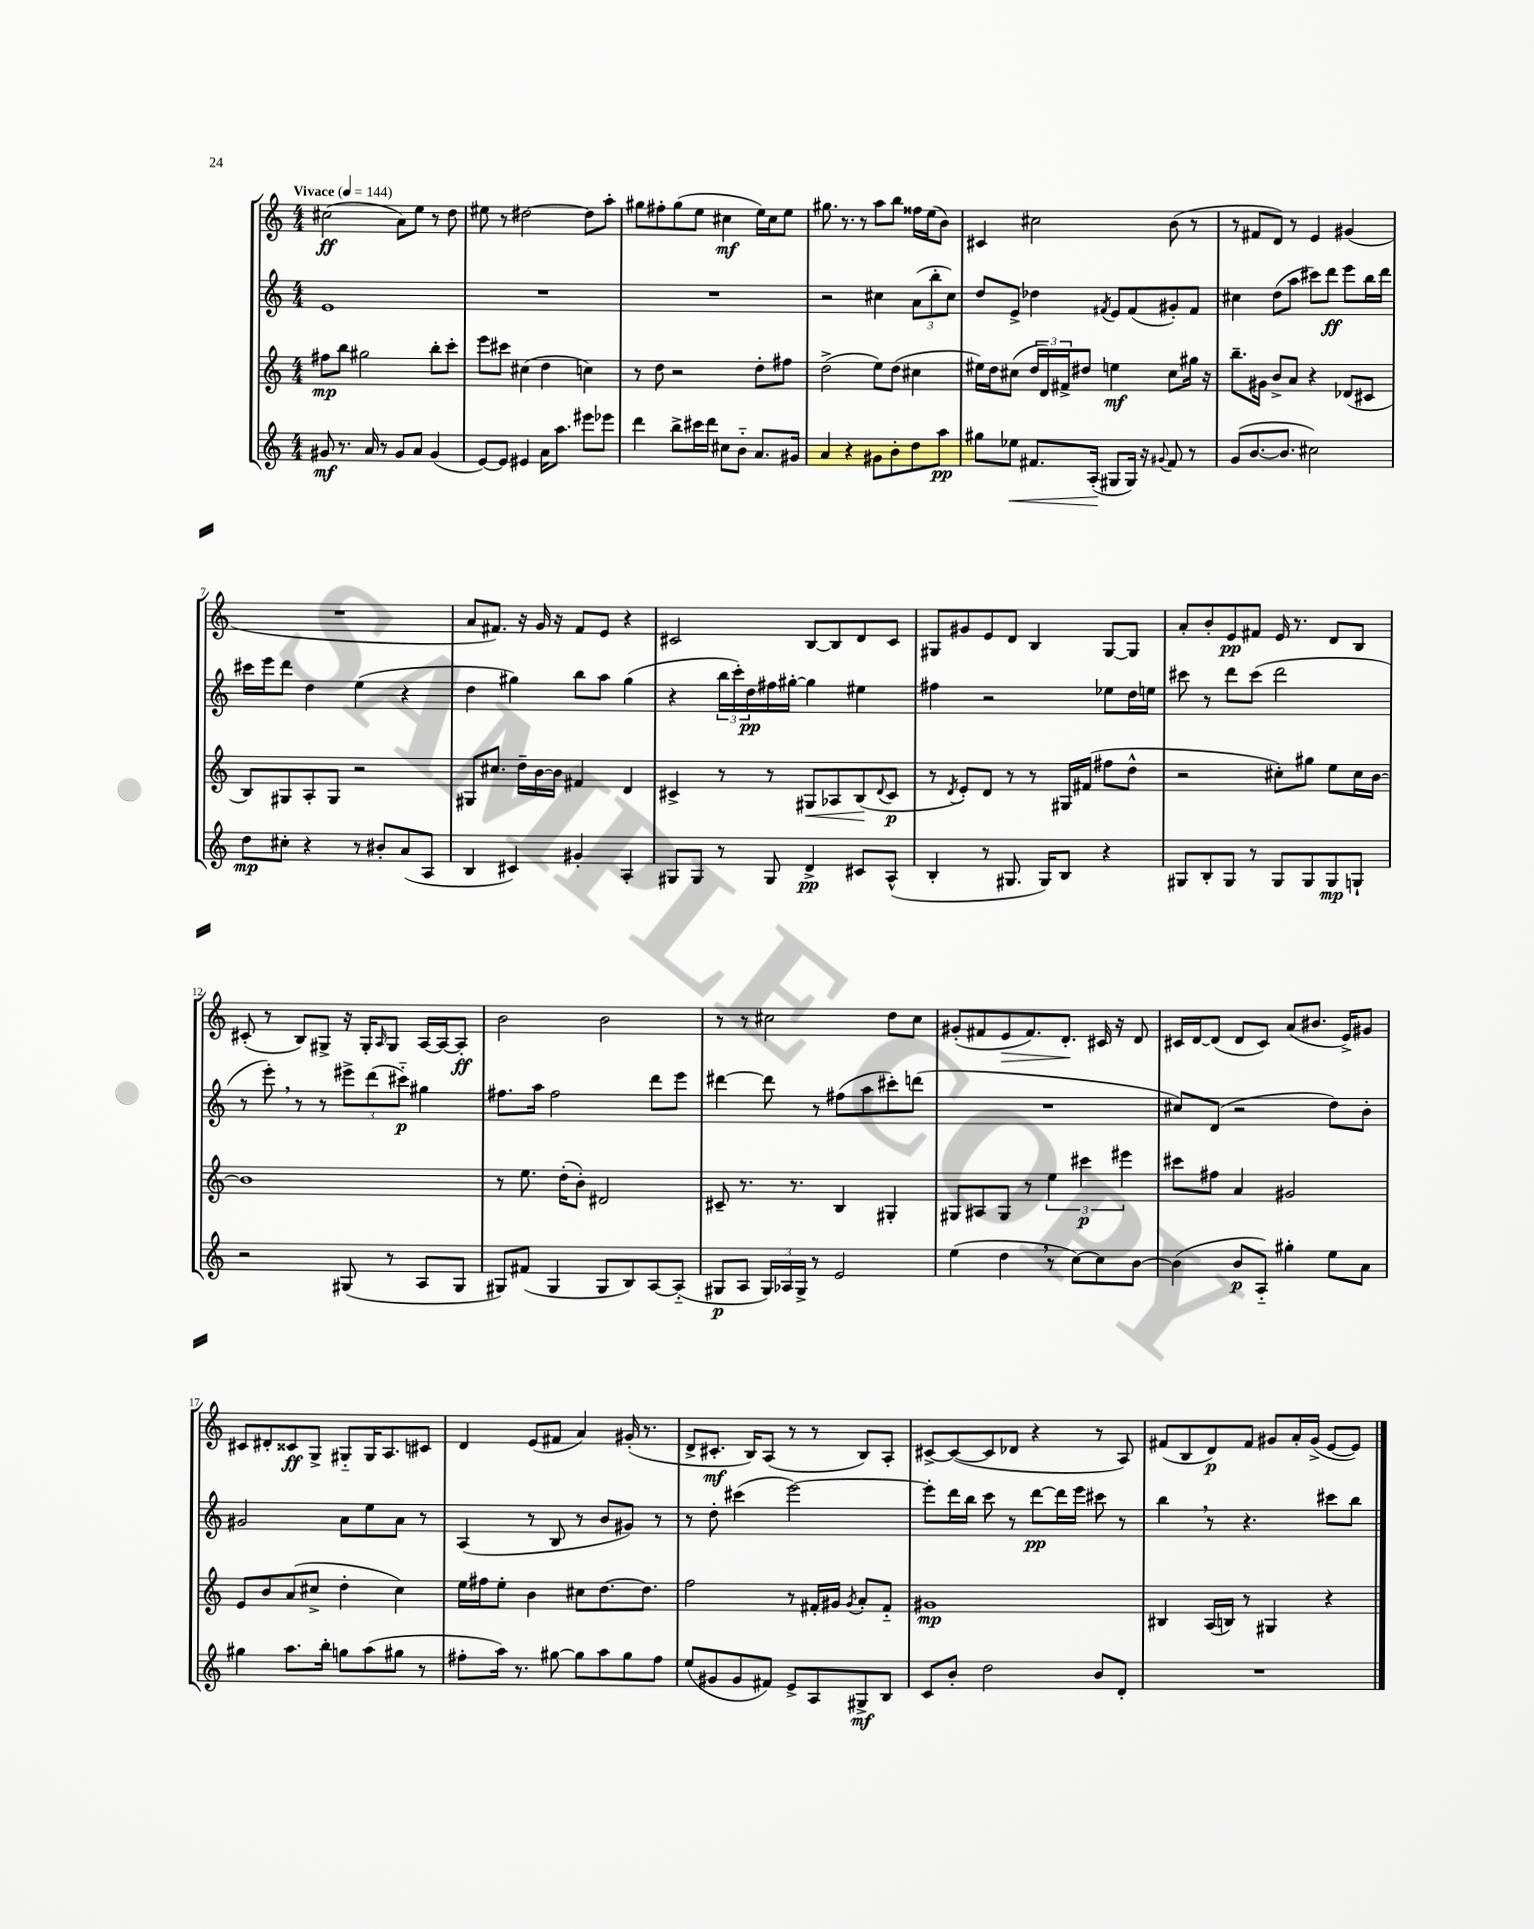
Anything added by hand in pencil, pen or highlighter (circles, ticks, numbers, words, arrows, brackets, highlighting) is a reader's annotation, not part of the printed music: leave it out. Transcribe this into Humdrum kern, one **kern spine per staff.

**kern	**dynam	**kern	**dynam	**kern	**dynam	**kern	**dynam
*part4	*part4	*part3	*part3	*part2	*part2	*part1	*part1
*staff4	*staff4	*staff3	*staff3	*staff2	*staff2	*staff1	*staff1
*clefG2	*	*clefG2	*	*clefG2	*	*clefG2	*
*k[]	*	*k[]	*	*k[]	*	*k[]	*
*M4/4	*	*M4/4	*	*M4/4	*	*M4/4	*
*MM144	*	*MM144	*	*MM144	*	*MM144	*
=1	=1	=1	=1	=1	=1	=1	=1
!	!	!	!	!	!	!LO:TX:a:B:t=Vivace	!
8g#X/	mf	8ff#X\L	mp	1e	.	(2cc#X\	ff
8.r	.	8bb\J	.	.	.	.	.
.	.	2gg#X\	.	.	.	.	.
16a/	.	.	.	.	.	.	.
8r	.	.	.	.	.	.	.
8g#/L	.	.	.	.	.	8a\L)	.
8a/J	.	.	.	.	.	8ee\J	.
(4g#/	.	8bb'\L	.	.	.	8r	.
.	.	8ccc'\J	.	.	.	8dd\	.
=2	=2	=2	=2	=2	=2	=2	=2
[8e/L)	.	8eee\L	.	1r	.	8ee#X\	.
8e/J]	.	8ccc#X\J	.	.	.	8r	.
4e#X/	.	(4cc#X\	.	.	.	[2dd#X\	.
16a\KL	.	4dd\	.	.	.	.	.
8.aa\J	.	.	.	.	.	.	.
8eee#X\L	.	4ccn\)	.	.	.	8dd#\L]	.
8eee-X\J	.	.	.	.	.	8aa'\J	.
=3	=3	=3	=3	=3	=3	=3	=3
4ddd\	.	8r	.	1r	.	8gg#X\L	.
.	.	8dd\	.	.	.	8ff#X'\	.
8bb^\L	.	2r	.	.	.	(8gg#\	.
16ccc#X\L	.	.	.	.	.	8ee\J	.
16ddd\JJ	.	.	.	.	.	.	.
8cc#X\L	.	.	.	.	.	4cc#X\	mf
8b\J	.	.	.	.	.	.	.
8.a/L	.	8dd'\L	.	.	.	16ee\LL)	.
.	.	.	.	.	.	16cc#\J	.
.	.	8ff#X\J	.	.	.	8ee\J	.
16g#X/Jk	.	.	.	.	.	.	.
=4	=4	=4	=4	=4	=4	=4	=4
4a/	.	(2dd^\	.	2r	.	8.gg#X\	.
.	.	.	.	.	.	8.r	.
4r	.	.	.	.	.	.	.
.	.	.	.	.	.	8r	.
8g#X\L	.	8ee\L)	.	4cc#X\	.	8aa\L	.
8b'\	.	(8dd\J	.	.	.	8bb\J	.
8dd\	.	4cc#X\	.	(12a\L	.	16ff##X\LL	.
.	.	.	.	.	.	(16ee\J	.
.	.	.	.	12bb'\	.	.	.
8aa\J	pp	.	.	.	.	8b\J)	.
.	.	.	.	12cc#\J)	.	.	.
=5	=5	=5	=5	=5	=5	=5	=5
8gg#X\L	.	16ee#X\LL)	.	8dd/L	.	4c#X/	.
.	.	16dd\J	.	.	.	.	.
!	!LO:HP:b	!	!	!	!	!	!
8ee-X\J	<	(8cc#X\J	.	8e^/J	.	.	.
8.f#X/L	.	24dd/LL	.	4dd-X\	.	2cc#X\	.
.	.	24d/)	.	.	.	.	.
.	.	24f#X^/J	.	.	.	.	.
.	.	8dd#X/J	.	.	.	.	.
(16A'/Jk	.	.	.	.	.	.	.
.	.	.	.	8qf#X/	.	.	.
8G#X/L	[	4een\	mf	8e/L	.	.	.
16G#/Jk)	.	.	.	(8f#/	.	.	.
16r	.	.	.	.	.	.	.
8qqg#X/	.	.	.	.	.	.	.
8f#/	.	8cc#\L	.	8g#X'/)	.	(8b\	.
8r	.	16gg#X\Jk	.	8f#/J	.	8r	.
.	.	16r	.	.	.	.	.
=6	=6	=6	=6	=6	=6	=6	=6
(8g/L	.	8.bb~\L	.	4cc#X\	.	8r	.
[8.b/	.	.	.	.	.	8f#X/L	.
.	.	16g#X\Jk	.	.	.	.	.
.	.	8b^/L	.	(8dd\L	.	8d/J)	.
8.b/J]	.	.	.	.	.	.	.
.	.	8a/J	.	8aa\J	.	8r	.
2cc#X\)	.	4r	.	8ccc#X\L)	.	4e/	.
.	.	.	.	8ddd\J	ff	.	.
.	.	(8d-X/L	.	8eee\L	.	(4g#X/	.
.	.	8c#X/J	.	16bb\L	.	.	.
.	.	.	.	16ddd\JJ	.	.	.
!!LO:LB:g=z
=7	=7	=7	=7	=7	=7	=7	=7
8dd\L	mp	8B/L)	.	16ccc#X\LL	.	1r	.
.	.	.	.	16eee\J	.	.	.
8cc#X'\J	.	8G#X/	.	8ddd\J	.	.	.
4r	.	8A'/	.	4dd\	.	.	.
.	.	8G#/J	.	.	.	.	.
8r	.	2r	.	(4ee\	.	.	.
8b#X'/L	.	.	.	.	.	.	.
(8a/	.	.	.	4r	.	.	.
8A/J	.	.	.	.	.	.	.
=8	=8	=8	=8	=8	=8	=8	=8
4B/	.	8G#X/L	.	4dd\	.	8a/L	.
.	.	8.cc#X/J	.	.	.	8.f#X/J)	.
4c#X/)	.	.	.	4gg#X\)	.	.	.
.	.	16dd~\LL	.	.	.	16r	.
.	.	[16b\	.	.	.	16g/	.
.	.	16b\JJ]	.	.	.	16r	.
4g#X'/	.	4f#X/	.	8bb\L	.	8f#/L	.
.	.	.	.	8aa\J	.	8e/J	.
4A'/	.	4d/	.	(4gg#\	.	4r	.
=9	=9	=9	=9	=9	=9	=9	=9
8G#X/L	.	4c#X^/	.	4r	.	2c#X/	.
8G#/J	.	.	.	.	.	.	.
8r	.	8r	.	24bb\LL	.	.	.
.	.	.	.	24ccc'\)	.	.	.
.	.	.	.	24dd\	pp	.	.
8G#/	.	8r	.	16ff#X\	.	.	.
.	.	.	.	[16gg#X'\JJ	.	.	.
!	!	!	!LO:HP:b	!	!	!	!
4d^/	pp	8G#X/L	<	4gg#\]	.	[8B/L	.
.	.	8A-X/	.	.	.	8B/]	.
8c#X/L	.	(8B/	.	4ee#X\	.	8d/	.
.	.	8qqd/	.	.	.	.	.
(8A^^/J	.	8c#/J	[ p	.	.	8c#/J	.
=10	=10	=10	=10	=10	=10	=10	=10
4B'/	.	8r	.	4ff#X\	.	8G#X/L	.
.	.	8qd/	.	.	.	.	.
.	.	8e'/L)	.	.	.	8g#X/	.
8r	.	8d/J	.	2r	.	8e/	.
8.G#X/	.	8r	.	.	.	8d/J	.
.	.	8r	.	.	.	4B/	.
16G#/KL)	.	.	.	.	.	.	.
8B/J	.	16G#X/LL	.	.	.	.	.
.	.	(16f#X/JJ	.	.	.	.	.
4r	.	8ff#X\L	.	8ee-X\L	.	[8G#/L	.
.	.	8dd^^\J	.	16dd\L	.	8G#/J]	.
.	.	.	.	16een\JJ	.	.	.
=11	=11	=11	=11	=11	=11	=11	=11
8G#X/L	.	2r	.	8ccc#X\	.	8a'/L	.
8B'/	.	.	.	8r	.	8b'/	.
8G#/J	.	.	.	8ddd\L	.	8e/	pp
8r	.	.	.	(8ccc#\J	.	8f#X/J	.
8G#/L	.	8cc#X'\L)	.	2ddd\	.	16e/	.
.	.	.	.	.	.	8.r	.
8G#/	.	8gg#X\J	.	.	.	.	.
8G#/	mp	8ee\L	.	.	.	8d/L	.
8Gn`/J	.	16cc#\L	.	.	.	8B/J	.
.	.	[16b\JJ	.	.	.	.	.
!!LO:LB:g=z
=12	=12	=12	=12	=12	=12	=12	=12
2r	.	1b]	.	8r	.	(8c#X'/	.
.	.	.	.	8eee',\)	.	8r	.
.	.	.	.	8r	.	8B/L)	.
.	.	.	.	8r	.	8G#X^/J	.
(8G#X/	.	.	.	12eee#X^\L	.	16r	.
.	.	.	.	.	.	16G#'/KL	.
.	.	.	.	(12ddd\	.	.	.
.	.	.	.	.	.	16qqA/	.
8r	.	.	.	.	.	8G#/J	.
.	.	.	.	12ccc#X\J)	p	.	.
8A/L	.	.	.	4gg#X\	.	[16A/LL	.
.	.	.	.	.	.	16A/J_	.
8G#/J	.	.	.	.	.	8A'/J]	ff
=13	=13	=13	=13	=13	=13	=13	=13
8G#X/L)	.	8r	.	8.ff#X\L	.	2b\	.
(8f#X/J	.	8.ee\	.	.	.	.	.
.	.	.	.	16aa\Jk	.	.	.
4G#/	.	.	.	2ff#\	.	.	.
.	.	(16dd'\KL	.	.	.	.	.
.	.	8b'\J)	.	.	.	.	.
8G#/L	.	2d#X/	.	.	.	2b\	.
8B/)	.	.	.	.	.	.	.
[8A/	.	.	.	8ddd\L	.	.	.
(8A/J]	.	.	.	8eee\J	.	.	.
=14	=14	=14	=14	=14	=14	=14	=14
8G#X/L	p	8c#X~/	.	[4ddd#X\	.	8r	.
8A/J	.	8.r	.	.	.	8r	.
24G#/LL)	.	.	.	8ddd#\]	.	2cc#X\	.
24A-X/	.	.	.	.	.	.	.
.	.	8.r	.	.	.	.	.
24G#^/JJ	.	.	.	.	.	.	.
8r	.	.	.	8r	.	.	.
2e/	.	4B/	.	(8ff#X\L	.	.	.
.	.	.	.	8aa\	.	.	.
.	.	4G#X'/	.	8ccc#X'\)	.	8dd\L	.
.	.	.	.	(8dddn\J	.	8cc#\J	.
=15	=15	=15	=15	=15	=15	=15	=15
(4ee\	.	8G#X/L	.	1r	.	(8g#X'/L	.
.	.	8A#X/	.	.	.	8f#X/	.
!	!	!	!	!	!	!	!LO:HP:b
4dd,\	.	8G#/J	.	.	.	8e/	>
.	.	8r	.	.	.	8.f#/)	.
8r	.	6ee\	.	.	.	.	.
.	.	.	.	.	.	8.d'/J	.
[8cc\L)	.	.	.	.	.	.	.
.	.	6ccc#X\	p	.	.	.	.
8cc\]	.	.	.	.	.	16c#X/	]
.	.	.	.	.	.	16r	.
.	.	6eee#X\	.	.	.	.	.
[8b\J	.	.	.	.	.	8d/	.
=16	=16	=16	=16	=16	=16	=16	=16
(4b\]	.	8ccc#X\L	.	8cc#X/L)	.	16c#X/LL	.
.	.	.	.	.	.	[16d/J	.
.	.	8ff#X\J	.	(8d/J	.	(8d/J]	.
8b/L	p	4a/	.	2r	.	8d/L	.
8A/J)	.	.	.	.	.	8c#/J)	.
4gg#X'\	.	2g#X/	.	.	.	(8a/L	.
.	.	.	.	.	.	8.b#X/J	.
8ee\L	.	.	.	8dd\L)	.	.	.
.	.	.	.	.	.	16e^/KL)	.
8a\J	.	.	.	8b'\J	.	8g#X/J	.
!!LO:LB:g=z
=17	=17	=17	=17	=17	=17	=17	=17
4gg#X\	.	8e/L	.	2g#X/	.	8c#X/L	.
.	.	8b/	.	.	.	8d#X'/	.
8.aa\L	.	(8a/	.	.	.	8c##X/	ff
.	.	8cc#X^/J	.	.	.	8G^/J	.
16bb'\Jk	.	.	.	.	.	.	.
8ggn\L	.	4dd'\	.	8a\L	.	8G#X/L	.
(8aa\	.	.	.	8ee\	.	16G#/K	.
.	.	.	.	.	.	8.A/	.
8gg#X\J	.	4cc#\)	.	8a\J	.	.	.
8r	.	.	.	8r	.	8c#X/J	.
=18	=18	=18	=18	=18	=18	=18	=18
8ff#X'\L	.	16ee\LL	.	(4A/	.	4d/	.
.	.	16ff#X\J	.	.	.	.	.
16aa\Jk)	.	8ee'\J	.	.	.	.	.
8.r	.	.	.	.	.	.	.
.	.	4b\	.	8r	.	(8e/L	.
[8gg#X\	.	.	.	8B/	.	8f#X/J	.
8gg#\L]	.	8cc#X\L	.	8r	.	4a/)	.
8aa\	.	[8.dd\	.	8b/L	.	.	.
8gg#\	.	.	.	8g#X/J)	.	(16g#X'/	.
.	.	8.dd\J]	.	.	.	8.r	.
8ff#\J	.	.	.	8r	.	.	.
=19	=19	=19	=19	=19	=19	=19	=19
(8ee/L	.	2ff\	.	8r	.	8d^/L	.
8g#X/	.	.	.	8dd'\	.	8.c#X'/J	mf
8g#/	.	.	.	(4ccc#X\	.	.	.
.	.	.	.	.	.	16B/KL)	.
8f#X/J)	.	.	.	.	.	(8A/J	.
8e^/L	.	8r	.	[2eee\)	.	8r	.
8A/	.	16f#X'/LL	.	.	.	8r	.
.	.	16g#X/JJ	.	.	.	.	.
.	.	8qg#/	.	.	.	.	.
8G#X^/	mf	8a'/L	.	.	.	8B/L)	.
8B/J	.	8f#/J	.	.	.	8A'/J	.
=20	=20	=20	=20	=20	=20	=20	=20
8c/L	.	1g#X	mp	8eee'\L]	.	[8c#X^/L	.
8b'/J	.	.	.	16ddd\L	.	(8c#/_	.
.	.	.	.	16bb\JJ	.	.	.
2dd\	.	.	.	8ccc\	.	8c#/]	.
.	.	.	.	8r	.	8d-X/J	.
.	.	.	.	[8ddd\L	pp	4r	.
.	.	.	.	16ddd\L]	.	.	.
.	.	.	.	16eee\JJ	.	.	.
8b/L	.	.	.	8ccc#X\	.	8r	.
8d'/J	.	.	.	8r	.	8A/)	.
=21	=21	=21	=21	=21	=21	=21	=21
1r	.	4B#X/	.	4bb,\	.	(8f#X/L	.
.	.	.	.	.	.	8B/	.
.	.	(16A/LL	.	8r	.	8d/)	p
.	.	16Bn/JJ)	.	.	.	.	.
.	.	8r	.	4.r	.	8f#/J	.
.	.	4G#X/	.	.	.	8g#X/L	.
.	.	.	.	.	.	16a'/L	.
.	.	.	.	.	.	(16g#^/JJ	.
.	.	4r	.	8ccc#X\L	.	[8e/L	.
.	.	.	.	8bb\J	.	8e/J])	.
==	==	==	==	==	==	==	==
*-	*-	*-	*-	*-	*-	*-	*-
